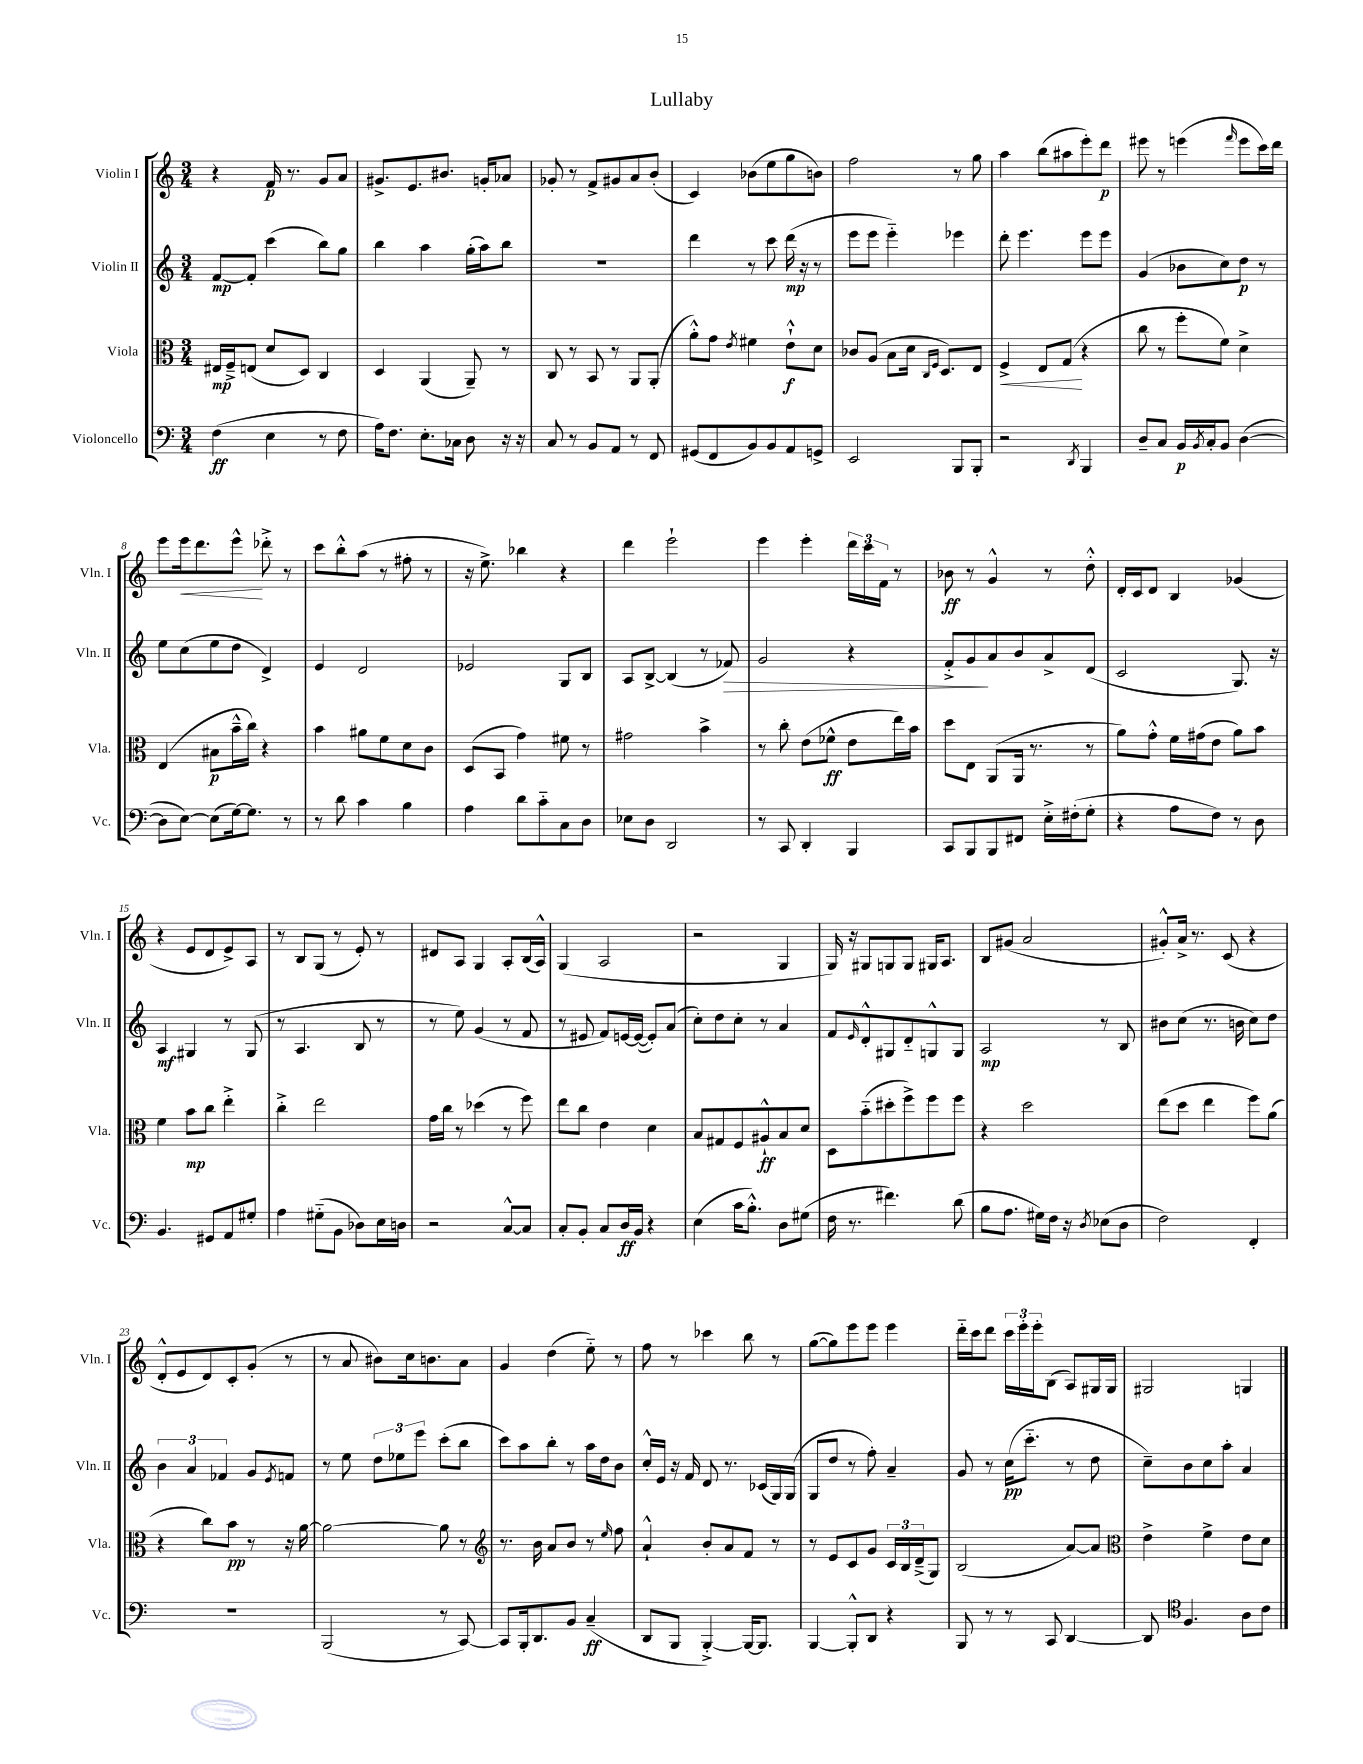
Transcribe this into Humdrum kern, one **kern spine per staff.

**kern	**dynam	**kern	**dynam	**kern	**dynam	**kern	**dynam
*part4	*part4	*part3	*part3	*part2	*part2	*part1	*part1
*staff4	*staff4	*staff3	*staff3	*staff2	*staff2	*staff1	*staff1
*I"Violoncello	*	*I"Viola	*	*I"Violin II	*	*I"Violin I	*
*I'Vc.	*	*I'Vla.	*	*I'Vln. II	*	*I'Vln. I	*
*clefF4	*	*clefC3	*	*clefG2	*	*clefG2	*
*k[]	*	*k[]	*	*k[]	*	*k[]	*
*M3/4	*	*M3/4	*	*M3/4	*	*M3/4	*
=1	=1	=1	=1	=1	=1	=1	=1
(4F\	ff	16E#X/LL	mp	[8f/L	mp	4r	.
.	.	16F~^/J	.	.	.	.	.
.	.	(8En/J	.	8f'/J]	.	.	.
4E\	.	8d/L	.	(4ccc\	.	16f/	p
.	.	.	.	.	.	8.r	.
.	.	8D/J)	.	.	.	.	.
8r	.	4C/	.	8bb\L)	.	8g/L	.
8F\	.	.	.	8gg\J	.	8a/J	.
=2	=2	=2	=2	=2	=2	=2	=2
16A\KL)	.	4D/	.	4bb\	.	8.g#X^/L	.
8.F\J	.	.	.	.	.	.	.
.	.	.	.	.	.	8.e/	.
8.E'\L	.	(4AA/	.	4aa\	.	.	.
.	.	.	.	.	.	8.b#X/J	.
16C-X\Jk	.	.	.	.	.	.	.
8D\	.	8AA~/)	.	(16gg'\LL	.	.	.
.	.	.	.	16aa\J)	.	16gn'/KL	.
16r	.	8r	.	8bb\J	.	8a-X/J	.
16r	.	.	.	.	.	.	.
=3	=3	=3	=3	=3	=3	=3	=3
8C/	.	8C/	.	2.r	.	8g-X'/	.
8r	.	8r	.	.	.	8r	.
8BB/L	.	8BB/	.	.	.	8f^/L	.
8AA/J	.	8r	.	.	.	8g#X/	.
8r	.	8AA/L	.	.	.	8a/	.
8FF/	.	(8AA'/J	.	.	.	(8b'/J	.
=4	=4	=4	=4	=4	=4	=4	=4
(8GG#X/L	.	8a'^^\L)	.	4ddd\	.	4c/)	.
8FF/	.	8g\J	.	.	.	.	.
.	.	8qe/	.	.	.	.	.
8BB/)	.	4f#X\	.	8r	.	(8b-X\L	.
8BB/	.	.	.	8ccc\	.	8ee\	.
8AA/	.	8e`^^\L	f	(16ddd\	mp	8gg\	.
.	.	.	.	16r	.	.	.
8GGn^/J	.	8d\J	.	8r	.	8bn\J)	.
=5	=5	=5	=5	=5	=5	=5	=5
2EE/	.	8c-X/L	.	8eee\L	.	2ff\	.
.	.	(8A/J	.	8eee\J	.	.	.
.	.	8B\L	.	4eee\)	.	.	.
.	.	16d\Jk	.	.	.	.	.
.	.	16qqC/LL	.	.	.	.	.
.	.	16qqF/JJ	.	.	.	.	.
.	.	8.D/L)	.	.	.	.	.
8BBB/L	.	.	.	4eee-X\	.	8r	.
8BBB'/J	.	8E/J	.	.	.	8gg\	.
=6	=6	=6	=6	=6	=6	=6	=6
!	!	!	!LO:HP:b	!	!	!	!
2r	.	4F^/	<	8ddd'\	.	4aa\	.
.	.	.	.	4.eee\	.	.	.
.	.	8E/L	.	.	.	(8bb\L	.
.	.	(8G/J	.	.	.	8aa#X\	.
8qDD/	.	.	.	.	.	.	.
4BBB/	.	4r	[	8eee\L	.	8eee'\)	.
.	.	.	.	8eee\J	.	8ddd\J	p
=7	=7	=7	=7	=7	=7	=7	=7
8D~/L	.	8cc\	.	(4g/	.	8eee#X\	.
8C/J	.	8r	.	.	.	8r	.
16BB/LL	p	8ff'\L	.	8b-X\L	.	(4eeen\	.
8qBB/	.	.	.	.	.	.	.
16C'/J	.	.	.	.	.	.	.
8BB/J	.	8f\J)	.	8cc\)	.	.	.
.	.	.	.	.	.	16qqfff/	.
([4D\	.	4d^\	.	8dd\J	p	8eee\L	.
.	.	.	.	8r	.	16ccc\L)	.
.	.	.	.	.	.	16ddd\JJ	.
!!LO:LB:g=z
=8	=8	=8	=8	=8	=8	=8	=8
8D\L]	.	(4E/	.	8ee\L	.	8eee\L	.
!	!	!	!	!	!	!	!LO:HP:b
[8E\J)	.	.	.	(8cc\	.	16eee\k	<
.	.	.	.	.	.	8.ddd\	.
(8E\L]	.	8B#X\L	p	8ee\	.	.	.
[16G\k)	.	16b~^^\L	.	8dd\J	.	8eee^^\J	.
8.G\J]	.	16cc\JJ)	.	.	.	.	.
.	.	4r	.	4d^/)	.	8ddd-X'^\	[
8r	.	.	.	.	.	8r	.
=9	=9	=9	=9	=9	=9	=9	=9
8r	.	4b\	.	4e/	.	8ccc\L	.
8d\	.	.	.	.	.	8bb'^^\	.
4c\	.	8a#X\L	.	2d/	.	(8aa\J	.
.	.	8f\	.	.	.	8r	.
4B\	.	8d\	.	.	.	8ff#X'\	.
.	.	8c\J	.	.	.	8r	.
=10	=10	=10	=10	=10	=10	=10	=10
4A\	.	(8D/L	.	2e-X/	.	16r	.
.	.	.	.	.	.	8.ee^\)	.
.	.	8BB/J	.	.	.	.	.
8d\L	.	4g\)	.	.	.	4bb-X\	.
8c\	.	.	.	.	.	.	.
8C\	.	8f#X\	.	8G/L	.	4r	.
8D\J	.	8r	.	8B/J	.	.	.
=11	=11	=11	=11	=11	=11	=11	=11
8E-X\L	.	2g#X\	.	8A/L	.	4ddd\	.
8D\J	.	.	.	[8B^/J	.	.	.
2DD/	.	.	.	(4B/]	.	2eee`\	.
.	.	4b^\	.	8r	.	.	.
!	!	!	!	!	!LO:HP:b	!	!
.	.	.	.	8f-X/)	>	.	.
=12	=12	=12	=12	=12	=12	=12	=12
8r	.	8r	.	2g/	.	4eee\	.
8CC/	.	8cc'\	.	.	.	.	.
4DD'/	.	(8e\L	.	.	.	4eee'\	.
.	.	8f-X^^\J	ff	.	.	.	.
4BBB/	.	8e\L	.	4r	.	24ddd\LL	.
.	.	.	.	.	.	24ccc\	.
.	.	.	.	.	.	24f\JJ	.
.	.	16ee\L)	.	.	.	8r	.
.	.	16b\JJ	.	.	.	.	.
=13	=13	=13	=13	=13	=13	=13	=13
8CC/L	.	8dd\L	.	8f'^/L	.	8b-X\	ff
8BBB/	.	8E\J	.	8g/	.	8r	.
8BBB/	.	(8AA/L	.	8a/	]	4g^^/	.
8FF#X/J	.	16AA/Jk	.	8b/	.	.	.
.	.	8.r	.	.	.	.	.
16E'^\LL	.	.	.	8a^/	.	8r	.
(16F#X'\J	.	.	.	.	.	.	.
8G'\J	.	8r	.	(8d/J	.	8dd'^^\	.
=14	=14	=14	=14	=14	=14	=14	=14
4r	.	8a\L)	.	2c/	.	16d'/LL	.
.	.	.	.	.	.	16c/J	.
.	.	8g'^^\J	.	.	.	8d/J	.
8A\L	.	16f\LL	.	.	.	4B/	.
.	.	(16g#X\J	.	.	.	.	.
8F\J)	.	8e\J	.	.	.	.	.
8r	.	8a\L)	.	8.G/)	.	(4g-X/	.
8D\	.	8b\J	.	.	.	.	.
.	.	.	.	16r	.	.	.
!!LO:LB:g=z
=15	=15	=15	=15	=15	=15	=15	=15
4.BB/	.	4f\	.	4A/	mf	4r	.
.	.	8b\L	mp	4G#X/	.	8e/L	.
8GG#X/L	.	8cc\J	.	.	.	8d/	.
8AA/	.	4ee'^\	.	8r	.	8e^/)	.
8G#X'/J	.	.	.	(8G#/	.	8A/J	.
=16	=16	=16	=16	=16	=16	=16	=16
4A\	.	4cc'^\	.	8r	.	8r	.
.	.	.	.	4.A/	.	8B/L	.
(8G#X\L	.	2ee\	.	.	.	(8G/J	.
8BB\J	.	.	.	.	.	8r	.
8D-X\L)	.	.	.	8B/	.	8e'/)	.
16E\L	.	.	.	8r	.	8r	.
16Dn\JJ	.	.	.	.	.	.	.
=17	=17	=17	=17	=17	=17	=17	=17
2r	.	16g\LL	.	8r	.	8d#X/L	.
.	.	16cc\JJ	.	.	.	.	.
.	.	8r	.	8ee\)	.	8A/J	.
.	.	(4dd-X\	.	(4g/	.	4G/	.
[8C^^/L	.	8r	.	8r	.	8A'/L	.
8C/J]	.	8ff\)	.	8f/	.	(16B/L	.
.	.	.	.	.	.	16A^^/JJ)	.
=18	=18	=18	=18	=18	=18	=18	=18
8C'/L	.	8ee\L	.	8r	.	(4G/	.
8BB'/J	.	8cc\J	.	8e#X/	.	.	.
8C/L	.	4e\	.	8f/L)	.	2A/	.
16D/L	ff	.	.	[16en/L	.	.	.
16BB/JJ	.	.	.	(16e/JJ_	.	.	.
4r	.	4d\	.	8e'/L])	.	.	.
.	.	.	.	(8a/J	.	.	.
=19	=19	=19	=19	=19	=19	=19	=19
(4E\	.	8B/L	.	8cc'\L)	.	2r	.
.	.	8G#X/	.	8dd\	.	.	.
16c\KL	.	8F/	.	8cc'\J	.	.	.
8.B'^^\J)	.	.	.	.	.	.	.
.	.	8A#X`^^/	ff	8r	.	.	.
8D\L	.	8B/	.	4a/	.	4G/	.
(8G#X\J	.	8d/J	.	.	.	.	.
=20	=20	=20	=20	=20	=20	=20	=20
16F\	.	8D\L	.	8f/L	.	16G/)	.
8.r	.	.	.	.	.	16r	.
.	.	.	.	16qqe/	.	.	.
.	.	(8b\	.	8d'^^/	.	8G#X/L	.
4.f#X\)	.	8dd#X'\	.	8G#X/	.	8Gn/	.
.	.	8ff^\)	.	8d/	.	8G/J	.
.	.	8ff\	.	8Gn^^/	.	16G#X/KL	.
.	.	.	.	.	.	8.A/J	.
(8d\	.	8ff\J	.	8G/J	.	.	.
=21	=21	=21	=21	=21	=21	=21	=21
8B\L	.	4r	.	2A/	mp	8B/L	.
8.A\J	.	.	.	.	.	(8g#X/J	.
.	.	2dd\	.	.	.	2a/	.
16G#X\LL)	.	.	.	.	.	.	.
16F\JJ	.	.	.	.	.	.	.
16r	.	.	.	.	.	.	.
8qD/	.	.	.	.	.	.	.
(8E-X\L	.	.	.	8r	.	.	.
8D\J	.	.	.	8B/	.	.	.
=22	=22	=22	=22	=22	=22	=22	=22
2F\)	.	(8ee\L	.	8b#X\L	.	8g#X'^^/L)	.
.	.	8dd\J	.	(8cc\J	.	16a^/Jk	.
.	.	.	.	.	.	8.r	.
.	.	4ee\	.	8.r	.	.	.
.	.	.	.	.	.	(8c/	.
.	.	.	.	16bn\	.	.	.
4FF'/	.	8ff\L)	.	8cc\L)	.	4r	.
.	.	(8a\J	.	8dd\J	.	.	.
!!LO:LB:g=z
=23	=23	=23	=23	=23	=23	=23	=23
2.r	.	4r	.	6b\	.	8d'^^/L	.
.	.	.	.	.	.	8e/	.
.	.	.	.	6a/	.	.	.
.	.	8cc\L)	.	.	.	8d/)	.
.	.	.	.	6f-X/	.	.	.
.	.	8b\J	pp	.	.	8c'/	.
.	.	8r	.	8g/L	.	(8g'/J	.
.	.	.	.	8qe/	.	.	.
.	.	16r	.	8fn/J	.	8r	.
.	.	[16a\	.	.	.	.	.
=24	=24	=24	=24	=24	=24	=24	=24
(2BBB/	.	2a\_	.	8r	.	8r	.
.	.	.	.	8ee\	.	8a/	.
.	.	.	.	12dd\L	.	8b#X\L)	.
.	.	.	.	12ee-X\	.	.	.
.	.	.	.	.	.	16cc\k	.
.	.	.	.	12eee\J	.	.	.
.	.	.	.	.	.	8.bn\	.
8r	.	8a\]	.	(8ccc'\L	.	.	.
[8CC/)	.	8r	.	8bb\J	.	8a\J	.
=25	=25	=25	=25	=25	=25	=25	=25
*	*	*clefG2	*	*	*	*	*
8CC/L]	.	8.r	.	8ccc\L)	.	4g/	.
16BBB'/k	.	.	.	8aa\	.	.	.
8.DD/	.	16b\	.	.	.	.	.
.	.	8a/L	.	8bb'\J	.	(4dd\	.
8BB/J	.	8b/J	.	8r	.	.	.
(4C~/	ff	8r	.	16aa\LL	.	8ee\)	.
.	.	.	.	16dd\J	.	.	.
.	.	16qqee/	.	.	.	.	.
.	.	8ff\	.	8b\J	.	8r	.
=26	=26	=26	=26	=26	=26	=26	=26
8DD/L	.	4a`^^/	.	16cc'^^/LL	.	8ff\	.
.	.	.	.	16e/JJ	.	.	.
8BBB/J	.	.	.	16r	.	8r	.
.	.	.	.	16f/	.	.	.
[4BBB'^/)	.	8b'/L	.	8d/	.	4ccc-X\	.
.	.	8a/	.	8.r	.	.	.
16BBB/KL_	.	8f/J	.	.	.	8bb\	.
8.BBB/J]	.	.	.	(16c-X/LL	.	.	.
.	.	8r	.	16G/)	.	8r	.
.	.	.	.	(16G/JJ	.	.	.
=27	=27	=27	=27	=27	=27	=27	=27
[4BBB/	.	8r	.	8G/L	.	([8gg\L	.
.	.	8e/L	.	8dd/J	.	8gg\])	.
8BBB'^^/L]	.	8c/	.	8r	.	8eee\	.
8DD/J	.	8g/J	.	8ff'\)	.	8eee\J	.
4r	.	24c/LL	.	4a~/	.	4eee\	.
.	.	24B/	.	.	.	.	.
.	.	(24d~^/J	.	.	.	.	.
.	.	8G/J)	.	.	.	.	.
=28	=28	=28	=28	=28	=28	=28	=28
8BBB/	.	(2B/	.	8g/	.	16ddd\LL	.
.	.	.	.	.	.	16ccc\J	.
8r	.	.	.	8r	.	8ddd\J	.
8r	.	.	.	(16cc\KL	pp	24ccc\LL	.
.	.	.	.	.	.	24eee'\	.
.	.	.	.	8.ccc\J	.	.	.
.	.	.	.	.	.	24eee'\J	.
8CC/	.	.	.	.	.	(8B\J	.
[4DD/	.	[8a/L)	.	8r	.	8A/L)	.
.	.	8a/J]	.	8dd\	.	16G#X/L	.
.	.	.	.	.	.	16G#/JJ	.
=29	=29	=29	=29	=29	=29	=29	=29
*	*	*clefC3	*	*	*	*	*
8DD/]	.	4e^\	.	8cc~\L)	.	2G#X/	.
*clefC4	*	*	*	*	*	*	*
4.F/	.	.	.	8b\	.	.	.
.	.	4f^\	.	8cc\	.	.	.
.	.	.	.	8aa'\J	.	.	.
8A\L	.	8e\L	.	4a/	.	4Gn/	.
8c\J	.	8d\J	.	.	.	.	.
==	==	==	==	==	==	==	==
*-	*-	*-	*-	*-	*-	*-	*-
